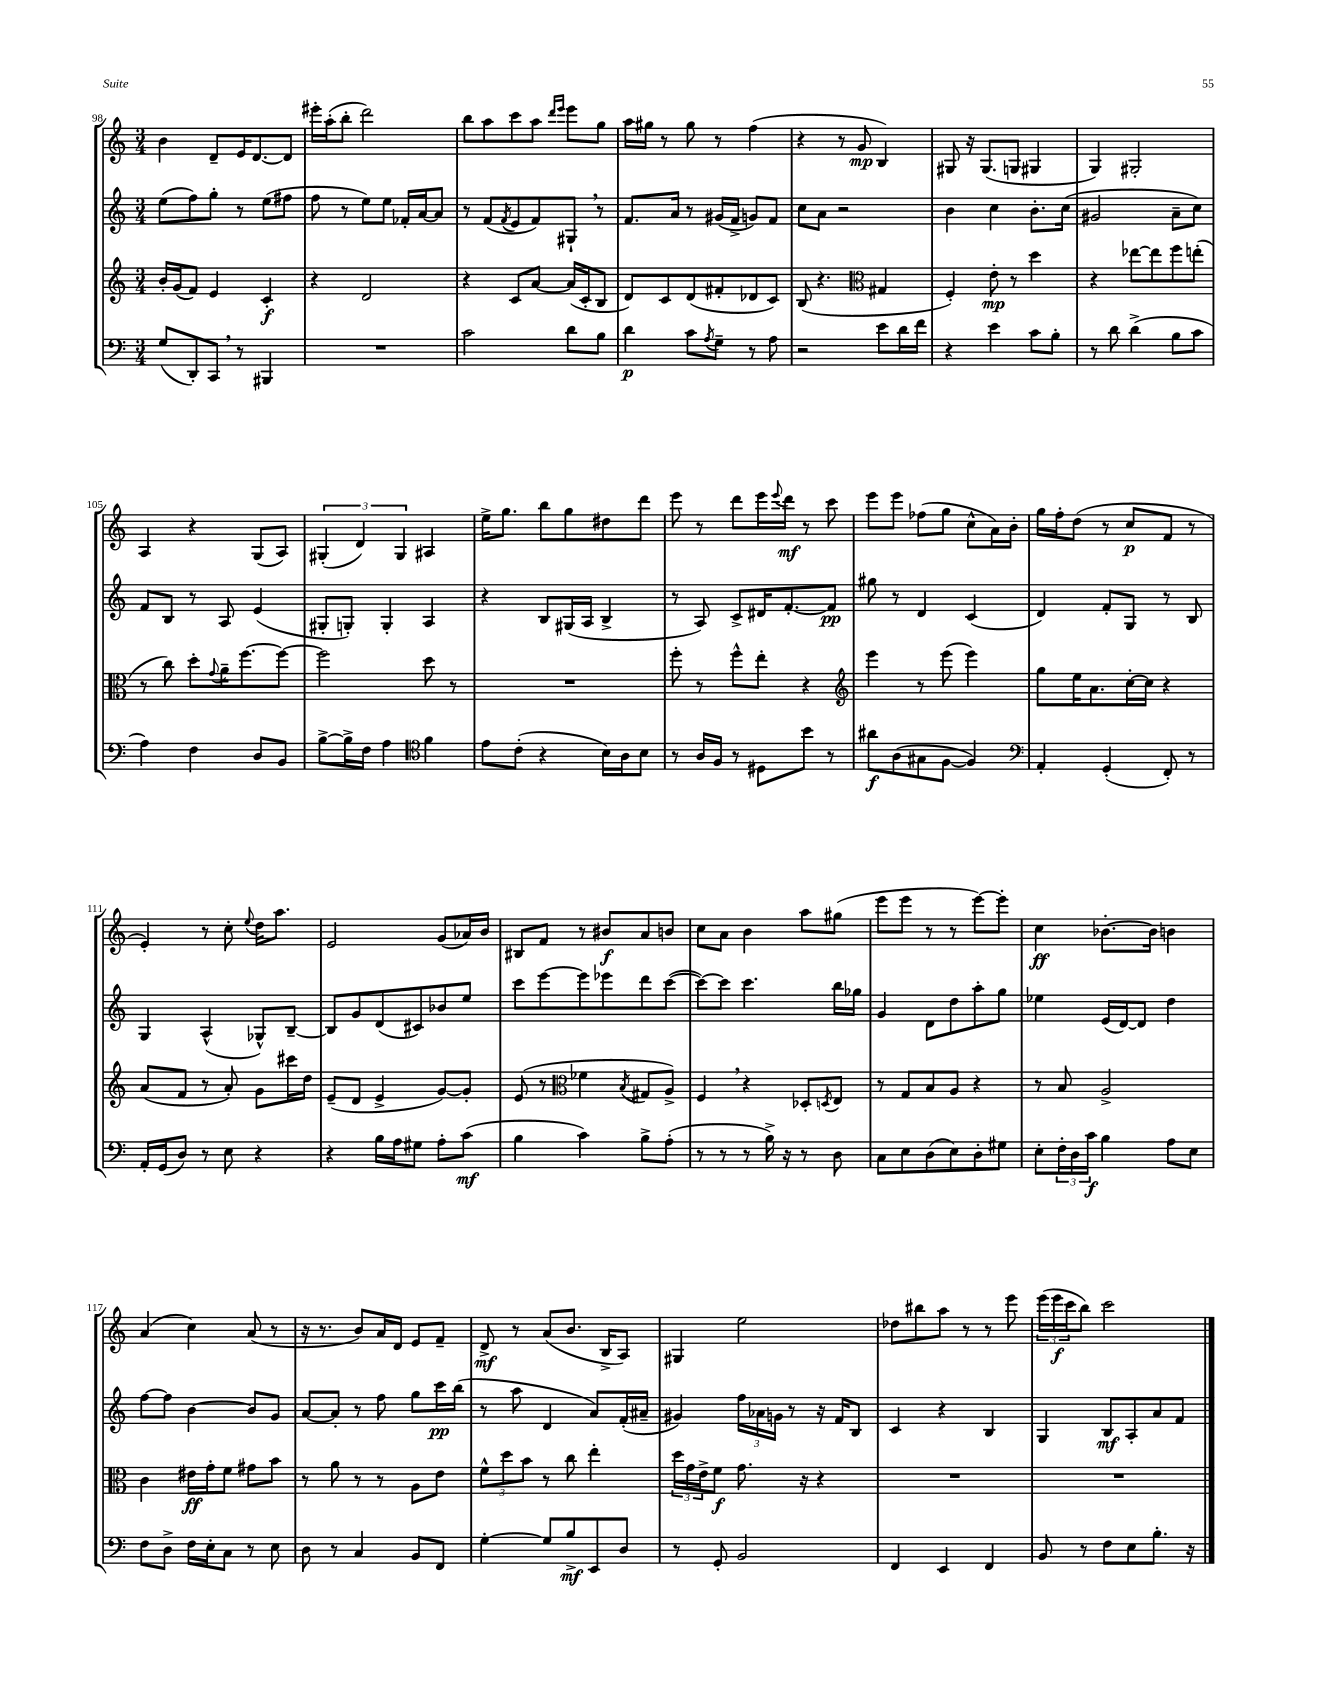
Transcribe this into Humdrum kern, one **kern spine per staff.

**kern	**kern	**kern	**kern
*staff4	*staff3	*staff2	*staff1
*clefF4	*clefG2	*clefG2	*clefG2
*k[]	*k[]	*k[]	*k[]
*M3/4	*M3/4	*M3/4	*M3/4
(8G/L	16b'/LL	(8ee\L	4b\
.	(16g/J	.	.
8DD'/)	8f/J)	8ff\)	.
8CC/J	4e/	8gg'\J	8d~/L
8r	.	8r	16e/K
.	.	.	[8.d/
4BBB#/	4c'/	(8ee\L	.
.	.	8ff#\J	8d/]J
=	=	=	=
2.r	4r	8ff\	16eee#'\LL
.	.	.	(16aa'\J
.	.	8r	8bb'\J
.	2d/	8ee\L)	2ddd\)
.	.	8ee\J	.
.	.	16f-'/LL	.
.	.	[16a/J	.
.	.	8a/]J	.
=	=	=	=
2c\	4r	8r	8bb\L
.	.	(8f/L	8aa\
.	.	8qf/	.
.	8c/L	8e/	8ccc\
.	[8a/J	8f/)	8aa\J
.	.	.	16qqddd/LL
.	.	.	16qqeee/JJ
8d\L	(16a/]LL	8G#`/J	8eee\L
.	16c'/J	.	.
8B\J	8B/J	8r	8gg\J
=	=	=	=
4d\	8d/L)	8.f/L	16aa\LL
.	.	.	16gg#\JJ
.	8c/	.	8r
.	.	16a/Jk	.
8c\L	(8d/	8r	8gg#\
8qA/	.	.	.
8G~\J	8f#'/	(16g#/LL	8r
.	.	16f^/JJ	.
8r	8d-/	8g/L)	(4ff\
8A\	8c/J)	8f/J	.
=	=	=	=
2r	(8B/	8cc\L	4r
.	4.r	8a\J	.
.	.	2r	8r
.	.	.	8g/
*	*clefC3	*	*
8e\L	4G#/	.	4B/)
16d\L	.	.	.
16f\JJ	.	.	.
=	=	=	=
4r	4F'/)	4b\	8G#/
.	.	.	16r
.	.	.	(8.G#/L
4e\	8e'\	4cc\	.
.	8r	.	8G/J
8c\L	4dd\	8.b'\L	4G#/
8B'\J	.	.	.
.	.	(16cc\Jk	.
=	=	=	=
8r	4r	2g#/	4G/)
8d\	.	.	.
(4d^\	[8ee-\L	.	2G#'/
.	8ee-\]	.	.
8B\L	8ff\	8a~\L	.
8c\J	(8ee'\J	8cc\J)	.
=	=	=	=
4A\)	8r	8f/L	4A/
.	8cc\)	8B/J	.
4F\	8dd'\L	8r	4r
.	8qqg/	.	.
.	16a~\K	8A/	.
.	[8.ff\	.	.
8D/L	.	(4e/	(8G/L
8BB/J	8ff\_J	.	8A/J)
=	=	=	=
[8B^\L	2ff\]	8G#'/L	(6G#'/
16B^\]L	.	8G'/J)	.
.	.	.	6d/)
16F\JJ	.	.	.
4A\	.	4G'/	.
.	.	.	6G#/
*clefC4	*	*	*
4f\	8dd\	4A/	4A#/
.	8r	.	.
=	=	=	=
8e\L	2.r	4r	16ee^\LK
.	.	.	8.gg\J
(8c'\J	.	.	.
4r	.	8B/L	8bb\L
.	.	(16G#/L	8gg\
.	.	16A/JJ	.
16B\LL)	.	4B^/	8dd#\
16A\J	.	.	.
8B\J	.	.	8ddd\J
=	=	=	=
8r	8ff'\	8r	8eee\
16A/LL	8r	8A/)	8r
16F/JJ	.	.	.
8r	8ff^^\L	8c^/L	8ddd\L
8D#\L	8ee'\J	16d#/K	16eee\L
.	.	.	8qqeee/
.	.	[8.f'/	16ddd\JJ
8b\J	4r	.	8r
8r	.	8f/]J	8ccc\
=	=	=	=
*	*clefG2	*	*
8a#\L	4eee\	8gg#\	8eee\L
(8A\	.	8r	8eee\J
8G#\	8r	4d/	(8ff-\L
[8F\J	(8eee\	.	8gg\J
4F/])	4eee\)	(4c/	8cc^^\L
.	.	.	16a\L)
.	.	.	16b'\JJ
=	=	=	=
*clefF4	*	*	*
4AA'/	8gg\L	4d/)	16gg\LL
.	.	.	16ff'\J
.	16ee\K	.	(8dd\J
.	8.a\	.	.
(4GG'/	.	8f'/L	8r
.	[16cc'\L	8G/J	8cc/L
.	16cc\]JJ	.	.
8FF'/)	4r	8r	8f/J
8r	.	8B/	8r
=	=	=	=
16AA'/LL	(8a/L	4G/	4e'/)
(16GG/J	.	.	.
8D/J)	8f/J	.	.
8r	8r	(4A^^/	8r
8E\	8a'/)	.	8cc'\
.	.	.	8qqee/
4r	8g\L	8G-^^/L)	16dd\LK
.	.	.	8.aa\J
.	16ccc#\L	[8B~/J	.
.	16dd\JJ	.	.
=	=	=	=
4r	(8e~/L	8B/]L	2e/
.	8d/J	8g/	.
16B\LL	4e^/	(8d/	.
16A\J	.	.	.
8G#\J	.	8c#/)	.
8A'\L	[8g/L)	8b-/	(8g/L
(8c\J	8g'/]J	8ee/J	16a-/L)
.	.	.	16b/JJ
=	=	=	=
4B\	(8e/	8ccc\L	8B#/L
.	8r	[8eee\	8f/J
*	*clefC3	*	*
4c\)	4f-\	8eee\]	8r
.	.	8eee-\	8b#/L
.	8qB/	.	.
8B^\L	8G#/L	8ddd\	8a/
(8A'\J	8A^/J)	([8ccc\J	8b/J
=	=	=	=
8r	4F/	8ccc\_L)	8cc\L
8r	.	8ccc\]J	8a\J
8r	4r	4.ccc\	4b\
16B^\)	.	.	.
16r	.	.	.
8r	8D-'/L	.	8aa\L
.	8qD/	.	.
8D\	8E/J	16bb\LL	(8gg#\J
.	.	16gg-\JJ	.
=	=	=	=
8C\L	8r	4g/	8eee\L
8E\	8G/L	.	8eee\J
(8D\	8B/	8d\L	8r
8E\)	8A/J	8dd\	8r
8D'\	4r	8aa'\	[8eee\L)
8G#\J	.	8gg\J	8eee'\]J
=	=	=	=
8E'\L	8r	4ee-\	4cc\
24F'\L	8B/	.	.
24D\	.	.	.
24c\JJ	.	.	.
4B\	2A^/	(16e/LL	[8.b-'\L
.	.	[16d/J)	.
.	.	8d/]J	.
.	.	.	16b-\]Jk
8A\L	.	4dd\	4b\
8E\J	.	.	.
=	=	=	=
8F\L	4c\	[8ff\L	(4a/
8D^\J	.	8ff\]J	.
16F\LL	16e#\LL	[4b\	4cc\)
16E'\J	16g'\J	.	.
8C\J	8f\J	.	.
8r	8g#\L	8b/]L	(8a/
8E\	8b\J	8g/J	8r
=	=	=	=
8D\	8r	[8a/L	16r
.	.	.	8.r
8r	8a\	8a'/]J	.
4C/	8r	8r	8b/L)
.	8r	8ff\	16a/L
.	.	.	16d/JJ
8BB/L	8A\L	8gg\L	8e/L
8FF/J	8e\J	16ccc\L	8f~/J
.	.	(16bb\JJ	.
=	=	=	=
[4G'\	12f^^\L	8r	8d^/
.	12dd\	.	.
.	.	8aa\	8r
.	12b\J	.	.
8G/]L	8r	4d/	(8a/L
8B^/	8cc\	.	8.b/J
8EE/	4ee'\	8a/L)	.
.	.	.	16B^/LK
8D/J	.	(16f'/L	8A/J)
.	.	16a#~/JJ	.
=	=	=	=
8r	24dd\LL	4g#/)	4G#/
.	24g\	.	.
.	24e^\J	.	.
8GG'/	8f\J	.	.
2BB/	8.g\	24ff\LL	2ee\
.	.	24a-\	.
.	.	24g\JJ	.
.	.	8r	.
.	16r	.	.
.	4r	16r	.
.	.	16f/LK	.
.	.	8B/J	.
=	=	=	=
4FF/	2.r	4c/	8dd-\L
.	.	.	8bb#\
4EE/	.	4r	8aa\J
.	.	.	8r
4FF/	.	4B/	8r
.	.	.	8eee\
=	=	=	=
8BB/	2.r	4G/	(24eee\LL
.	.	.	24eee\
.	.	.	24ccc\J
8r	.	.	8bb\J)
8F\L	.	8B/L	2ccc\
8E\	.	8A'/	.
8.B'\J	.	8a/	.
.	.	8f/J	.
16r	.	.	.
==	==	==	==
*-	*-	*-	*-
